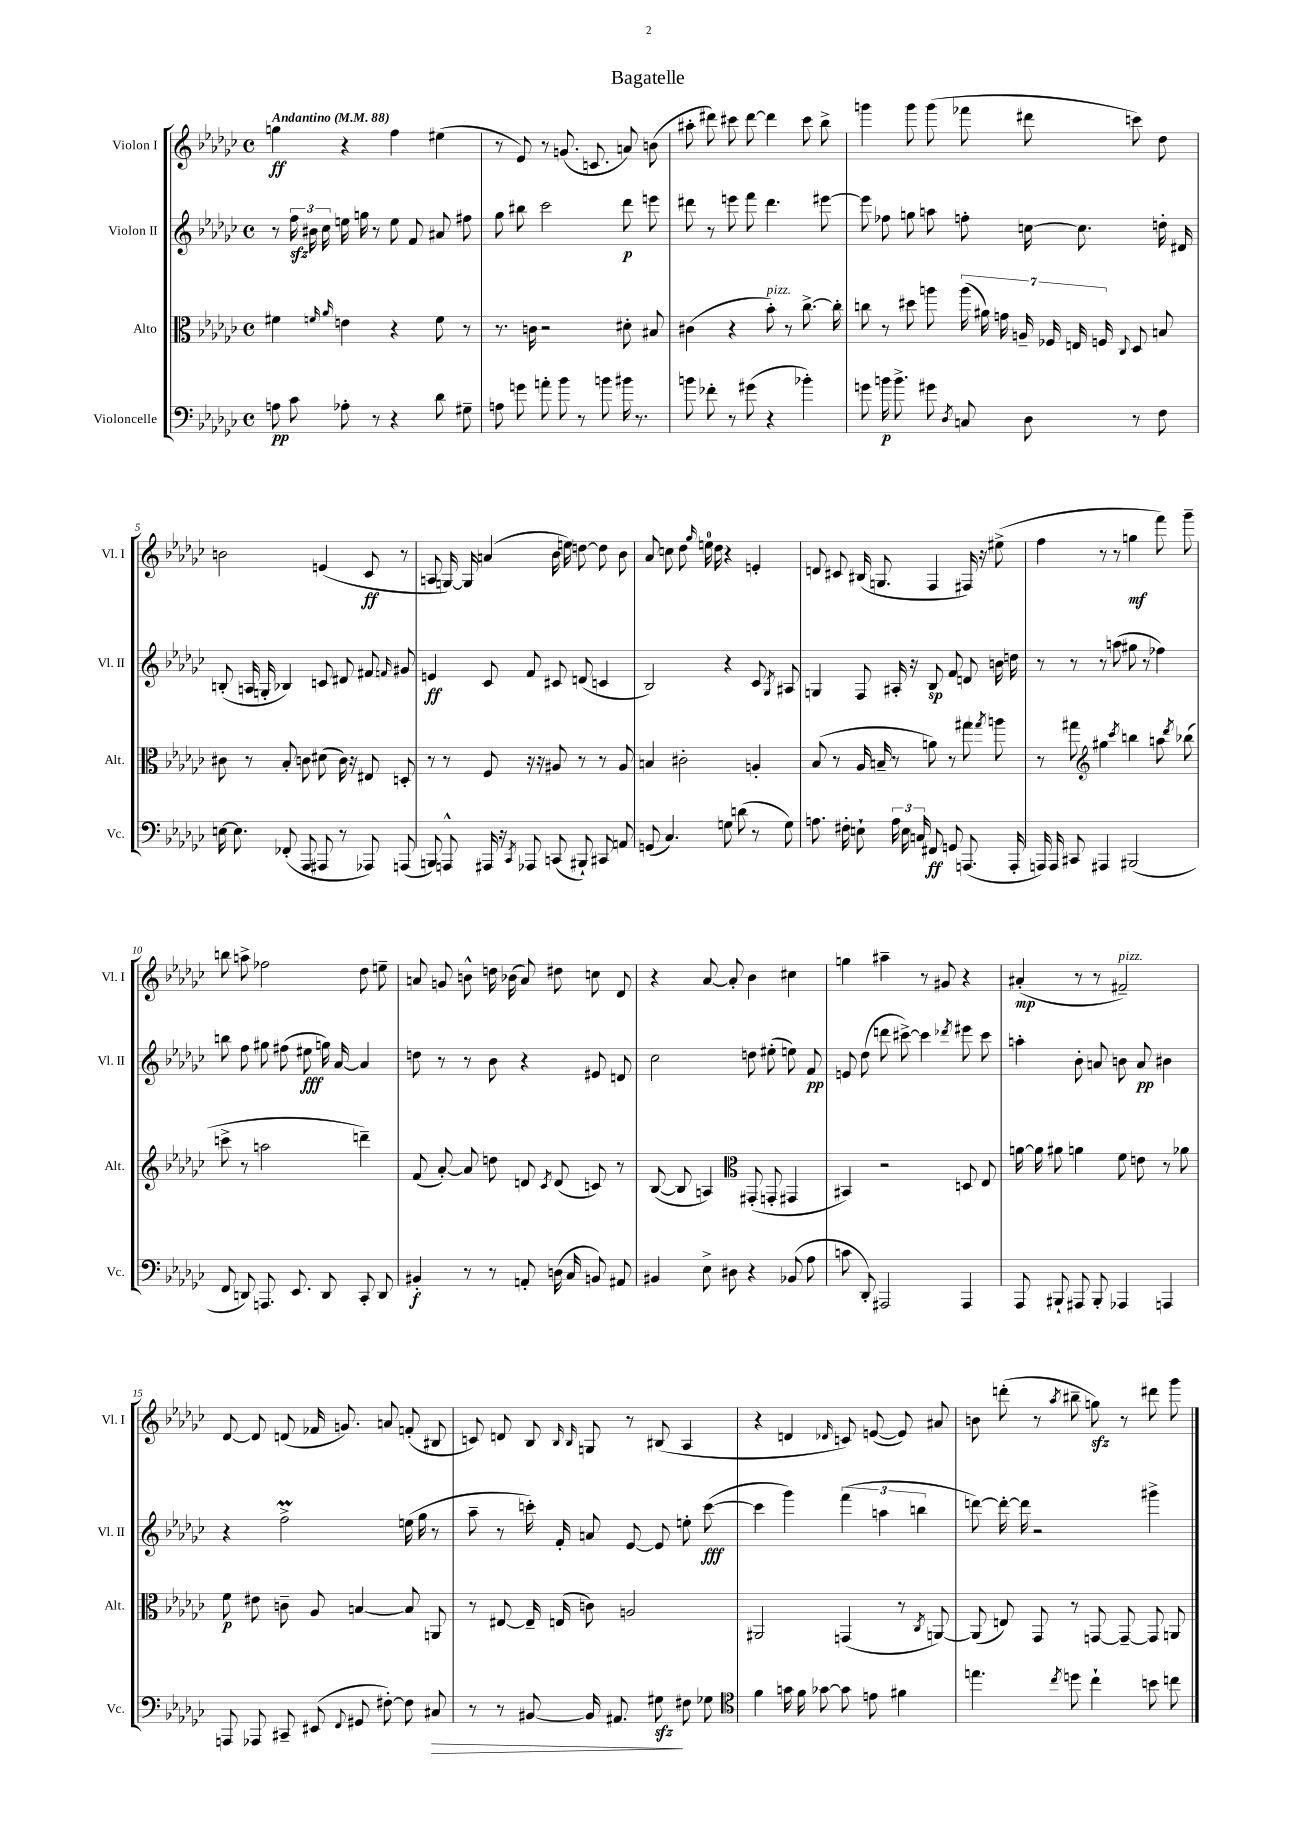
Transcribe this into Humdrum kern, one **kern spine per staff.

**kern	**dynam	**kern	**dynam	**kern	**dynam	**kern	**dynam
*part4	*part4	*part3	*part3	*part2	*part2	*part1	*part1
*staff4	*staff4	*staff3	*staff3	*staff2	*staff2	*staff1	*staff1
*I"Violoncelle	*	*I"Alto	*	*I"Violon II	*	*I"Violon I	*
*I'Vc.	*	*I'Alt.	*	*I'Vl. II	*	*I'Vl. I	*
*clefF4	*	*clefC3	*	*clefG2	*	*clefG2	*
*k[b-e-a-d-g-c-]	*	*k[b-e-a-d-g-c-]	*	*k[b-e-a-d-g-c-]	*	*k[b-e-a-d-g-c-]	*
*M4/4	*	*M4/4	*	*M4/4	*	*M4/4	*
*met(c)	*	*met(c)	*	*met(c)	*	*met(c)	*
*MM88	*	*MM88	*	*MM88	*	*MM88	*
=1	=1	=1	=1	=1	=1	=1	=1
!	!	!	!	!	!	!LO:TX:a:B:t=Andantino	!
8An\	pp	4f#X\	.	8r	.	4ggn\	ff
8c-\	.	.	.	24ffzz\	.	.	.
.	.	.	.	24b#X\	.	.	.
.	.	.	.	24cc-\	.	.	.
.	.	16qqfn/	.	.	.	.	.
.	.	16qqa-/	.	.	.	.	.
8A-X'\	.	4en\	.	16een\	.	4r	.
.	.	.	.	16ggn\	.	.	.
8r	.	.	.	8r	.	.	.
4r	.	4r	.	8ee\	.	4ff\	.
.	.	.	.	8f/	.	.	.
8d-\	.	8f\	.	8a#X/	.	(4ee#X\	.
8G#X~\	.	8r	.	8ff#X\	.	.	.
=2	=2	=2	=2	=2	=2	=2	=2
8An\	.	8.r	.	8gg-\	.	8r	.
8gn\	.	.	.	8bb#X\	.	8e-/)	.
.	.	16cn\	.	.	.	.	.
8an'\	.	2r	.	2ccc-\	.	8r	.
8b-\	.	.	.	.	.	(8.gn/	.
8r	.	.	.	.	.	.	.
.	.	.	.	.	.	8.cn/	.
8bn\	.	.	.	.	.	.	.
16b#X\	.	8d#X'\	.	8ddd-\	p	8an/)	.
8.r	.	.	.	.	.	.	.
.	.	8B#X/	.	8eeen\	.	(8bn\	.
=3	=3	=3	=3	=3	=3	=3	=3
8bn\	.	(4c#X\	.	8ddd#X\	.	8aa#X'\	.
8f-X'\	.	.	.	8r	.	8ddd#X\)	.
8r	.	4r	.	8eeen\	.	8ccc#X\	.
(8g#X\	.	.	.	8fff\	.	[8ddd#\	.
!	!	!LO:TX:a:i:t=pizz.	!	!	!	!	!
4r	.	8b-'\)	.	4.ddd#\	.	4ddd#\]	.
.	.	8r	.	.	.	.	.
4b-X'\)	.	[8.cc-^\	.	.	.	8ccc#\	.
.	.	.	.	[8eee#X\	.	8bb-^\	.
.	.	16cc-'\]	.	.	.	.	.
=4	=4	=4	=4	=4	=4	=4	=4
8gn\	.	8ccn\	.	8eee#\]	.	4gggn\	.
16bn\	p	8r	.	8ff-X\	.	.	.
8.b^\	.	.	.	.	.	.	.
.	.	8dd#X\	.	8ggn\	.	8ggg\	.
8g#X\	.	8aan\	.	8aan\	.	(8ggg\	.
8qD-/	.	.	.	.	.	.	.
8Cn/	.	(28aa\	.	8ffn'\	.	8fff-X\	.
.	.	28a#X\)	.	.	.	.	.
.	.	28gn\	.	.	.	.	.
.	.	28An~/	.	.	.	.	.
8D-\	.	.	.	[16ccn\	.	8ddd#X\	.
.	.	28F-X/	.	.	.	.	.
.	.	28En/	.	.	.	.	.
.	.	.	.	8.cc\]	.	.	.
.	.	28Fn/	.	.	.	.	.
.	.	8qqC-/	.	.	.	.	.
8r	.	8D-/	.	.	.	8cccn\)	.
8F\	.	8Bn/	.	16ddn'\	.	8dd-\	.
.	.	.	.	16d#X/	.	.	.
!!LO:LB:g=z
=5	=5	=5	=5	=5	=5	=5	=5
[16En\	.	8c#X\	.	(8Bn'/	.	2bn\	.
8.E\]	.	.	.	.	.	.	.
.	.	8r	.	16An/	.	.	.
.	.	.	.	16Gn'/	.	.	.
(8FF-X'/	.	8B-'/	.	4B-X/)	.	.	.
8AAA-/	.	8cn\	.	.	.	.	.
8AAA#X/	.	(8d#X\	.	8cn/	.	(4en/	.
8r	.	16c\)	.	8d#X/	.	.	.
.	.	16r	.	.	.	.	.
8AAA-X/)	.	8E#X/	.	8f#X/	.	8c-/	ff
.	.	.	.	16qqfn/	.	.	.
(8AAAn/	.	8Dn'/	.	8g#X/	.	8r	.
=6	=6	=6	=6	=6	=6	=6	=6
8BBBn/)	.	8r	.	4en/	ff	8An/	.
8AAAn^^/	.	8r	.	.	.	[16Gn/)	.
.	.	.	.	.	.	16G/]	.
16AAA#X/	.	8F/	.	8c-/	.	(4an/	.
16r	.	.	.	.	.	.	.
8qCC-/	.	.	.	.	.	.	.
8AAA-X/	.	16r	.	8f/	.	.	.
.	.	16r	.	.	.	.	.
(8CCn/	.	8A#X/	.	8c#X/	.	16b-\	.
.	.	.	.	.	.	16een\)	.
8BBB#X`/)	.	8r	.	(8dn/	.	[8ddn\	.
8CC#X/	.	8r	.	4cn/	.	8dd\]	.
8AAn/	.	8A#/	.	.	.	8b-\	.
=7	=7	=7	=7	=7	=7	=7	=7
(8GGn/	.	4Bn/	.	2B-/)	.	8a-/	.
4.C-/)	.	.	.	.	.	8ccn\	.
.	.	2c#X'\	.	.	.	8dd-\	.
.	.	.	.	.	.	16qqgg-/	.
.	.	.	.	.	.	16een\	.
.	.	.	.	.	.	16dd-\	.
8Gn\	.	.	.	4r	.	4r	.
(8dn\	.	.	.	.	.	.	.
8r	.	4An'/	.	8c-/	.	4en'/	.
.	.	.	.	8qG-/	.	.	.
8G\)	.	.	.	8A#X/	.	.	.
=8	=8	=8	=8	=8	=8	=8	=8
8.An\	.	(8B-/	.	4Gn/	.	8dn/	.
.	.	8r	.	.	.	8c#X/	.
16F#X'\	.	.	.	.	.	.	.
8En`\	.	16A-/	.	8F/	.	(16B#X/	.
.	.	16Bn~/	.	.	.	8.Gn/	.
24A\	.	8r	.	16A#X'/	.	.	.
24E\	.	.	.	.	.	.	.
.	.	.	.	16r	.	.	.
24Cn/	.	.	.	.	.	.	.
8FF#X/	ff	8an\)	.	8B-/	sp	4F/	.
8GGn/	.	8r	.	8f/	.	.	.
(8.AAAn/	.	8gg#X\	.	8dn/	.	16F#X/)	.
.	.	.	.	.	.	16r	.
.	.	8qgg-X/	.	.	.	.	.
.	.	8aan\	.	16bn\	.	(8ee#X^\	.
16AAA'/	.	.	.	16ddn\	.	.	.
=9	=9	=9	=9	=9	=9	=9	=9
16AAAn/)	.	8r	.	8r	.	4ff\	.
16AAA/	.	.	.	.	.	.	.
8CC#X/	.	8gg#X\	.	8r	.	.	.
*	*	*clefG2	*	*	*	*	*
4AAA#X/	.	4gg#X\	.	8r	.	8r	.
.	.	.	.	(8aan\	.	8r	.
.	.	8qccc-/	.	.	.	.	.
(2BBB#X/	.	4bbn\	.	8gg#X\	.	4ggn\	mf
.	.	.	.	8r	.	.	.
.	.	8aan\	.	4ff-X\)	.	8fff\)	.
.	.	8qddd-/	.	.	.	.	.
.	.	(8bb-X\	.	.	.	8ggg-~\	.
!!LO:LB:g=z
=10	=10	=10	=10	=10	=10	=10	=10
8FF/	.	8cccn^\	.	8bbn\	.	8bbn\	.
8DDn/)	.	8r	.	8ff\	.	8aan^\	.
8.AAAn/	.	2aan\	.	8gg#X\	.	2ff-X\	.
.	.	.	.	(8ff#X\	.	.	.
8.EE-/	.	.	.	.	.	.	.
.	.	.	.	8ee#X\	fff	.	.
8DD/	.	.	.	16ggn\)	.	.	.
.	.	.	.	[16a-/	.	.	.
8CC-'/	.	4dddn~\)	.	4a-/]	.	8dd-\	.
8DD/	.	.	.	.	.	8een~\	.
=11	=11	=11	=11	=11	=11	=11	=11
4BB#X'/	f	(8f/	.	8ddn\	.	8an/	.
.	.	[8a-'/)	.	8r	.	8gn/	.
8r	.	8a-/]	.	8r	.	8bn^^\	.
8r	.	8ddn\	.	8b-\	.	16ddn\	.
.	.	.	.	.	.	(16b-X\	.
8AAn'/	.	8dn/	.	4r	.	8a/)	.
.	.	8qc-/	.	.	.	.	.
(16Dn\	.	(8d/	.	.	.	8dd#X\	.
16C-/	.	.	.	.	.	.	.
8BBn/)	.	8cn/)	.	8e#X/	.	8ccn\	.
8AA#X/	.	8r	.	8dn/	.	8d-/	.
=12	=12	=12	=12	=12	=12	=12	=12
4BB#X/	.	([8B-/	.	2cc-\	.	4r	.
.	.	8B-/]	.	.	.	.	.
8E-^\	.	4An/)	.	.	.	[8a-/	.
8D#X\	.	.	.	.	.	8a-'/]	.
*	*	*clefC3	*	*	*	*	*
4r	.	(8GG#X'/	.	8ddn\	.	4b-\	.
.	.	8GGn'/	.	(8ee#X'\	.	.	.
(8BB-X/	.	4GG#X/	.	8een\)	.	4cc#X\	.
8A-\	.	.	.	8f/	pp	.	.
=13	=13	=13	=13	=13	=13	=13	=13
8cn\	.	4BB#X/)	.	8en/	.	4ggn\	.
8DD-'/)	.	.	.	(8dd-\	.	.	.
2AAA#X/	.	2r	.	8dddn\	.	4aa#X~\	.
.	.	.	.	[8ccc#X^\)	.	.	.
.	.	.	.	4ccc#\]	.	8r	.
.	.	.	.	.	.	8g#X/	.
.	.	.	.	8qddd-X/	.	.	.
4AAA#/	.	8Dn/	.	8eee#X\	.	4r	.
.	.	8E-/	.	8ccc#\	.	.	.
=14	=14	=14	=14	=14	=14	=14	=14
8AAA-/	.	[16an\	.	4aan'\	.	(4a#X'/	mp
.	.	16a\]	.	.	.	.	.
8BBB#X`/	.	8a#X\	.	.	.	.	.
8AAA#X/	.	4an\	.	8b-'\	.	8r	.
8BBB#'/	.	.	.	8an/	.	8r	.
!	!	!	!	!	!	!LO:TX:a:i:t=pizz.	!
4AAA-X/	.	8f\	.	8bn\	.	2f#X~/)	.
.	.	8en\	.	8a/	pp	.	.
4AAAn/	.	8r	.	4b#X\	.	.	.
.	.	8a-X\	.	.	.	.	.
!!LO:LB:g=z
=15	=15	=15	=15	=15	=15	=15	=15
8AAAn/	.	8f\	p	4r	.	[8d-/	.
8AAA-X/	.	8e#X\	.	.	.	8d-/]	.
8CC#X~/	.	8cn~\	.	2ffm^\	.	(8dn/	.
(8EE#X/	.	8A-/	.	.	.	16f-X/	.
.	.	.	.	.	.	8.gn/)	.
8qqFF/	.	.	.	.	.	.	.
8GG#X/	.	[4Bn/	.	.	.	.	.
[8F#X'\)	.	.	.	.	.	8an/	.
8F#\]	.	8B/]	.	(16een\	.	(8fn'/	.
.	.	.	.	16gg-\	.	.	.
!	!LO:HP:b	!	!	!	!	!	!
8C#X/	>	8AAn/	.	8r	.	8B#X/	.
=16	=16	=16	=16	=16	=16	=16	=16
8r	.	8r	.	8aa-~\	.	8cn/)	.
8r	.	[8E#X/	.	8r	.	8dn/	.
[8BB#X/	.	16E#~/]	.	16cccn'\)	.	8B-/	.
.	.	(16En/	.	16f'/	.	.	.
.	.	.	.	.	.	16qqB-/	.
.	.	.	.	.	.	16qqB-/	.
16BB#/]	.	8cn\)	.	8an/	.	8Gn/	.
8.AA#X/	.	.	.	.	.	.	.
.	.	2An/	.	[8e-/	.	8r	.
8G#Xzz\	.	.	.	8e-/]	.	(8B#X/	.
8F#X\	]	.	.	8een'\	.	4A-/	.
8G-X\	.	.	.	([8ccc\	fff	.	.
=17	=17	=17	=17	=17	=17	=17	=17
*clefC4	*	*	*	*	*	*	*
4f\	.	2AA#X/	.	4ccc\]	.	4r	.
16gn\	.	.	.	4ggg-\)	.	4dn/	.
16f\	.	.	.	.	.	.	.
[8g-X\	.	.	.	.	.	.	.
.	.	.	.	.	.	16qqd-X/	.
8g-\]	.	(4GGn/	.	(6fff\	.	8cn/)	.
8en\	.	.	.	.	.	([8en/	.
.	.	.	.	6aan\	.	.	.
4f#X\	.	8r	.	.	.	8e/])	.
.	.	.	.	6bbn\	.	.	.
.	.	8qC-/	.	.	.	.	.
.	.	[8AAn/)	.	.	.	8a#X/	.
=18	=18	=18	=18	=18	=18	=18	=18
4.een\	.	(8AA/]	.	[8dddn\)	.	8bn\	.
.	.	8En/)	.	16ddd'\_	.	(8dddn'\	.
.	.	.	.	16ddd\]	.	.	.
.	.	8GG-/	.	2r	.	8r	.
8qcc-/	.	.	.	.	.	8qaa-/	.
8ddn\	.	8r	.	.	.	8bb#X~\	.
4cc-`\	.	[8GGn/	.	.	.	8ggnzz\)	.
.	.	8GG~/_	.	.	.	8r	.
8bn\	.	8GG/]	.	4ggg#X^\	.	8ddd#X\	.
8ccn\	.	8AAn/	.	.	.	8ggg-\	.
==	==	==	==	==	==	==	==
*-	*-	*-	*-	*-	*-	*-	*-
